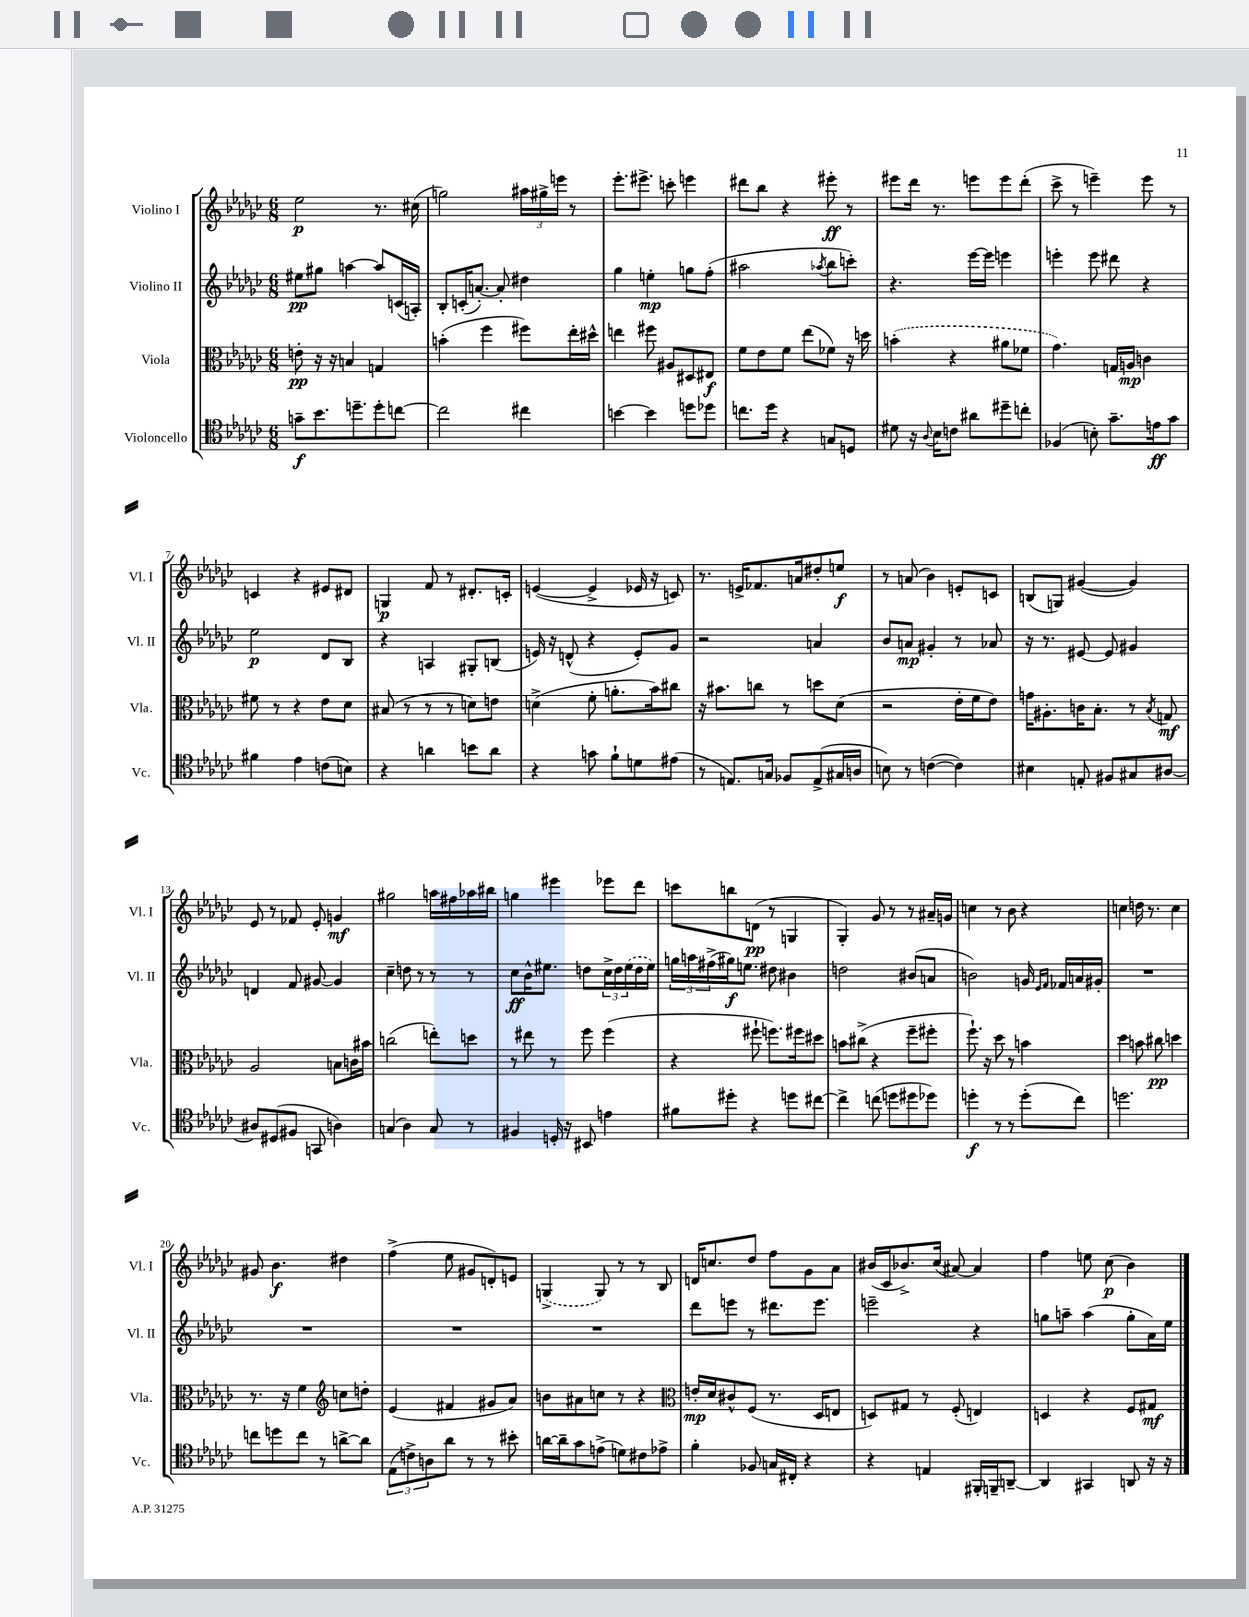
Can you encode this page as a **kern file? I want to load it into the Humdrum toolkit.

**kern	**kern	**kern	**kern
*staff4	*staff3	*staff2	*staff1
*clefC4	*clefC3	*clefG2	*clefG2
*k[b-e-a-d-g-c-]	*k[b-e-a-d-g-c-]	*k[b-e-a-d-g-c-]	*k[b-e-a-d-g-c-]
*M6/8	*M6/8	*M6/8	*M6/8
8g~	8e'	8ee#	2ee-
8.b-	16r	8gg#	.
.	16r	.	.
.	4B	[4aa	.
8.dd~	.	.	.
8dd'	4G	8aa]	8.r
[8cc	.	(16c	.
.	.	16A')	(16cc#
=	=	=	=
2cc]	(4b'	8B-'	2gg)
.	.	(16c'	.
.	.	[8.a')	.
.	4ff	.	.
.	.	8a']	.
4cc#	8ff#)	4dd#	24aa#
.	.	.	24gg#^
.	.	.	24eee
.	16ee-'	.	8r
.	16dd#^^	.	.
=	=	=	=
[4b	4ee	4gg-	8.eee-'
.	.	.	8.eee#^
4b]	8ff#	4ee'	.
.	8A#	.	8ccc'
8dd	8D#	8gg	4eee
8dd-	8E#	(8ff'	.
=	=	=	=
8.cc	8f	2aa#	8ddd#
.	8e-	.	8bb-
16dd-	.	.	.
4r	8f	.	4r
.	(8ee-	.	.
.	.	8qaa-	.
8G	8f-)	8bb-	8eee#'
8D	16r	8ccc')	8r
.	16dd	.	.
=	=	=	=
8d#	(4b'	4.r	8eee#
16r	.	.	16ddd-
8qqA-	.	.	.
16B-	.	.	8.r
8c	4r	.	.
8a#	.	[16eee-	8eee
.	.	16eee-]	.
8dd#~	8a#	4eee	8eee
8cc'	8f-	.	(8ddd-'
=	=	=	=
(4F-	4.g-)	4eee'	8ccc-^
.	.	.	8r
8B')	.	8eee	4eee~)
8.g-~	16G	8ddd#	.
.	16A	.	.
.	4c	4r	8eee
16e	.	.	.
8g-	.	.	8r
=	=	=	=
4f#	8f#	2ee-	4c
.	8r	.	.
4e-	4r	.	4r
(8c	8e-	8d-	8e#
8B)	8d-	8B-	8d#
=	=	=	=
4r	(8B#	4r	4G
.	8r	.	.
4a	8r	4A	8f
.	8r	.	8r
8b	8d)	8G#'	8.d#'
8a	8e	(8B	.
.	.	.	16c'
=	=	=	=
4r	(4d^	16e)	([4e
.	.	16r	.
.	.	(8d^^	.
8g	8f'	4r	4e^]
8f`	8.a'	.	.
8d	.	8e')	16e-
.	16b-)	.	16r
(8e#	8cc#	8g-	8c)
=	=	=	=
8r	16r	2r	8.r
.	8.b#	.	.
8.E)	.	.	.
.	.	.	16e^
.	8cc	.	8.f-
16G	.	.	.
8F-	8r	.	.
.	.	.	16a
(8E^	8dd	4a	8dd#'
16G#	(8d-	.	8ee
16A	.	.	.
=	=	=	=
8B)	2r	8b-	8r
8r	.	8a	(8a
([4c	.	4g#'	4b-)
4c])	16e-'	8r	8e'
.	16f	.	.
.	8e-)	8a-	8c
=	=	=	=
4B#	16g	16r	(8B
.	8.A#'	8.r	.
.	.	.	8G)
8E'	16c	[8e#	([4g#
.	8.B-'	.	.
8F#	.	8e#]	.
8G#	8r	4g#	4g#])
.	8qB-	.	.
[8A#	8G	.	.
=	=	=	=
8A#]	2A-	4d	8e-
(8D#	.	.	8r
8F#	.	8f	8f-
8GG	.	[8g#	8e-'
4A)	8B	4g#]	4g
.	16c	.	.
.	16b#	.	.
=	=	=	=
(4G	(2cc	4cc-~	2gg#
4A-)	.	8dd	.
.	.	8r	.
8G	8ee')	8r	16aa
.	.	.	16ff#
8r	8dd	8r	16aa-
.	.	.	16bb#
=	=	=	=
4F#	8r	8cc-	4gg
.	8ee#	16b-^^	.
.	.	8.ee#	.
16D'	8r	.	4eee#
16r	.	.	.
8BB#	8ff	8dd	.
4e	(4ff	24cc-^	8eee-
.	.	24dd	.
.	.	(24ee#	.
.	.	16dd	8ddd-
.	.	16ee#)	.
=	=	=	=
8f#	4r	24gg	8ccc
.	.	24aa	.
.	.	(24ff#^	.
8dd#'	.	16gg#)	8bb
.	.	8.ee	.
4r	8ff#`	.	(8d
.	8.ff)	8dd#	8r
8dd	.	4b#	4G
.	16ff#	.	.
[8cc#	8dd#	.	.
=	=	=	=
4cc#^]	8b	2dd	4G-')
.	(8cc#^	.	.
(8cc	4r	.	8g-
8dd	.	.	8r
8dd#	8ff~	(8b#	8r
8dd-)	8ff#'	8a	16a#~
.	.	.	16g
=	=	=	=
4dd'	8.ff`)	2b)	4cc
.	16r	.	.
8r	8dd-	.	8r
8r	8r	.	8b-
(8dd'	4b	16g	4r
.	.	16qqe-	.
.	.	16qqf	.
.	.	16f-	.
8cc-)	.	16a	.
.	.	16g#'	.
=	=	=	=
2.dd	4dd-	2.r	4cc
.	8b	.	16dd
.	.	.	8.r
.	8cc#	.	.
.	4dd	.	4cc
=	=	=	=
8cc	8.r	2.r	8g#
8dd	.	.	4.b-
.	16r	.	.
8cc	4f	.	.
8r	.	.	.
*	*clefG2	*	*
[8a^	8cc	.	4dd#
8a]	8dd'	.	.
=	=	=	=
(12E-	(4e-	2.r	(4ff^
12c^)	.	.	.
12A	.	.	.
8a-	4f#	.	8ee-
8r	.	.	8g#
8r	8g#	.	8d')
8b#'	8a-)	.	8e
=	=	=	=
[16a	8b	2.r	(4G^
16a~]	.	.	.
8g-	8a#	.	.
(8e^	8cc	.	8G)
8d)	8r	.	8r
8c#	4r	.	8r
8e-^	.	.	8B-
=	=	=	=
*	*clefC3	*	*
4f'	16e'	8ddd-	16d
.	16d-	.	8.cc
.	8c#^^	8eee	.
8F-	(8F	8r	8dd-
16G	8.r	8.ddd#	8ff
16C#'	.	.	.
4r	.	.	8g-
.	16D-	8.eee	.
.	8E	.	8a-
=	=	=	=
4r	8D)	2eee~	(16b#
.	.	.	16c-
.	8G#	.	8.b-^)
4E	8r	.	.
.	.	.	(16cc-
.	(8F'	.	[8a#)
16FF#'	4E)	4r	4a#]
16FF~	.	.	.
[8AA~	.	.	.
=	=	=	=
4AA]	4D	8gg	4ff
.	.	8aa~	.
4GG#	4r	(4aa	8ee
.	.	.	(8cc-
8AA	8F	8gg'	4b-)
16r	8G#	16a-)	.
16r	.	16ee-	.
==	==	==	==
*-	*-	*-	*-
